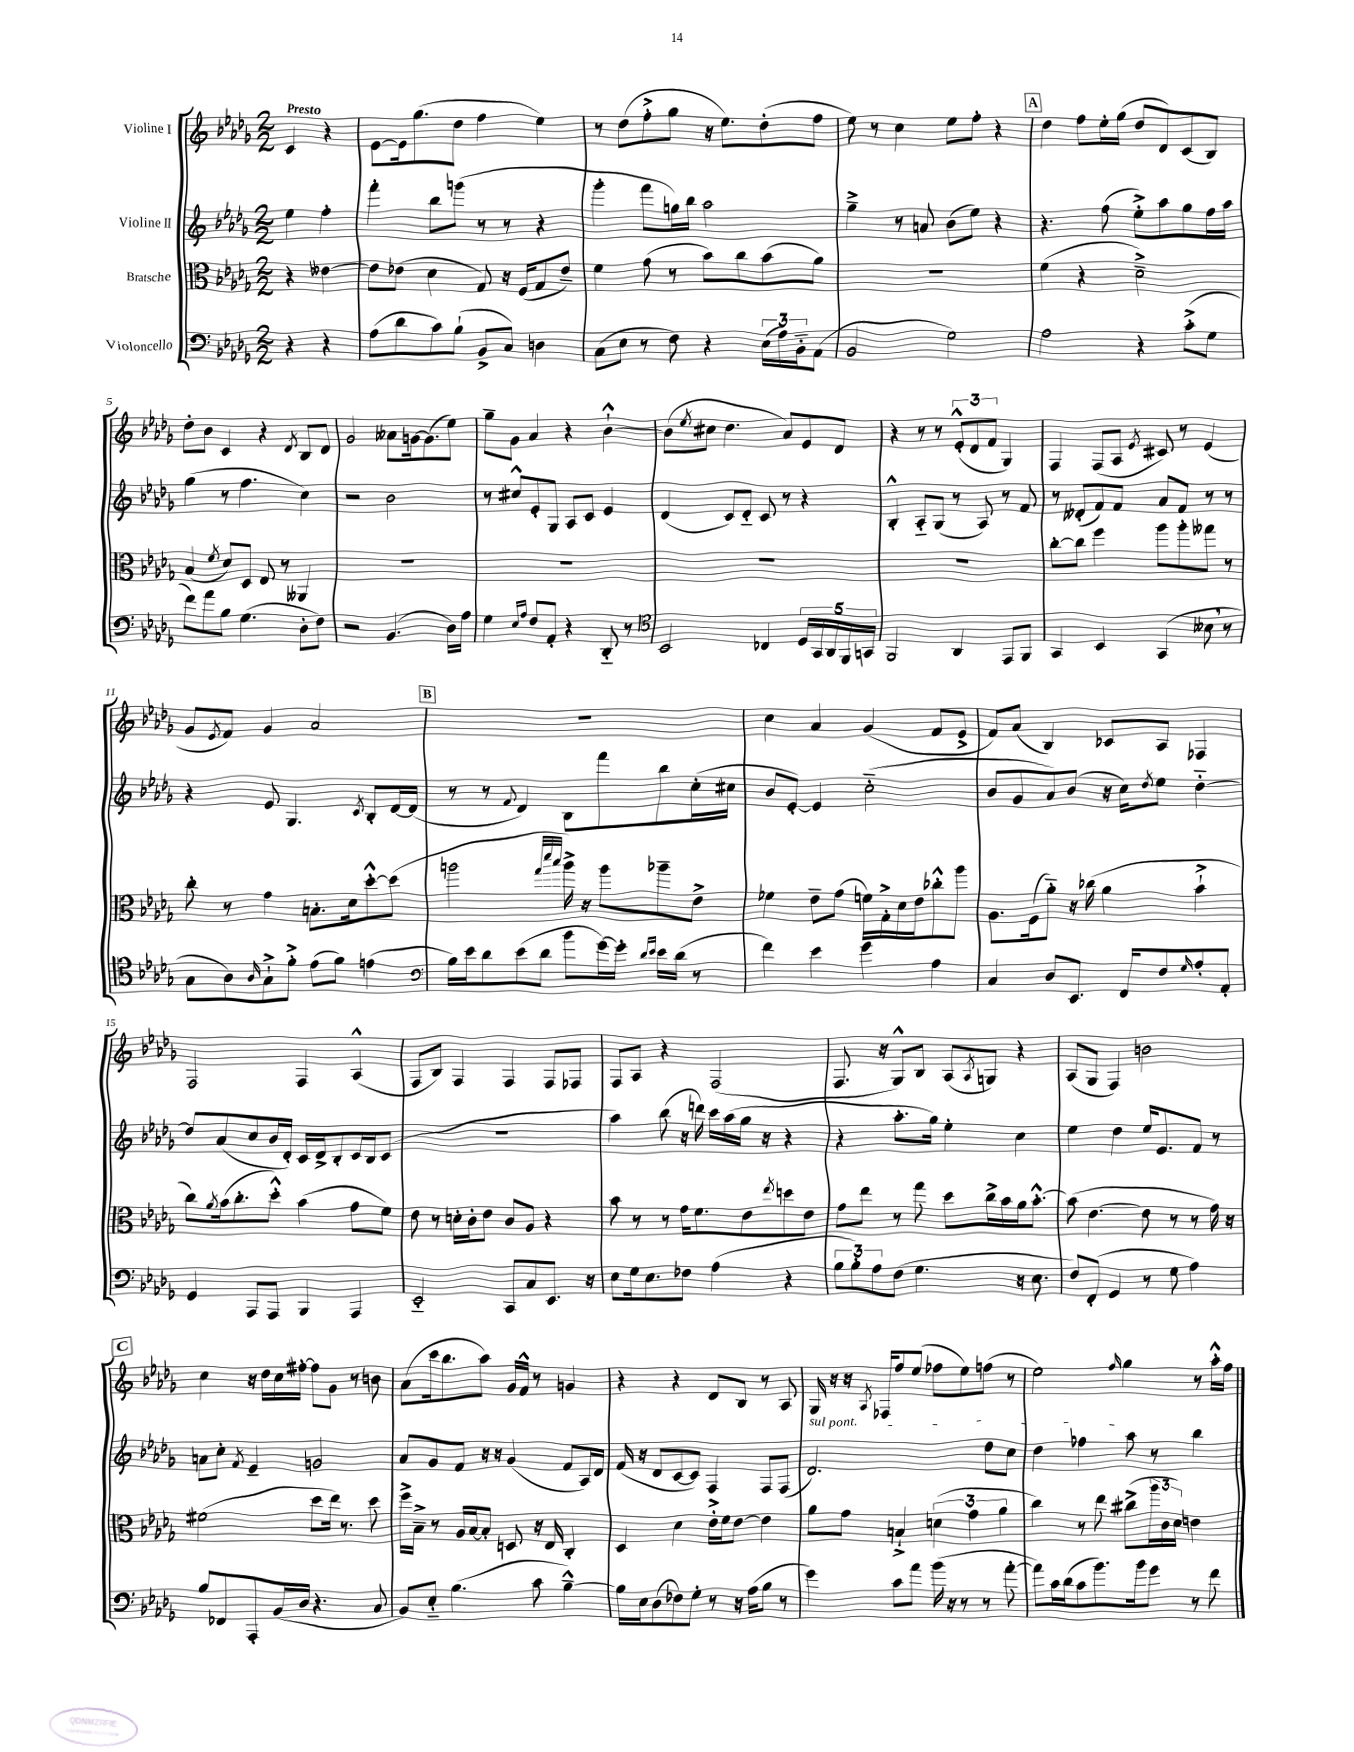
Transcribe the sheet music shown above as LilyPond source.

<<
\new StaffGroup <<
\new Staff = "s0" \with { instrumentName = "Violine I" } {
    \clef treble \key des \major \numericTimeSignature \time 2/2 \partial 2 \tempo "Presto"
    c'4 r4 |
    ees'8~ ees'16 ges''8.( des''8 f''4 ees''4) |
    r8 des''8( f''8-.-> ges''8 r16 ees''8.) des''8-.( f''8 |
    ees''8) r8 c''4 ees''8 f''8-. r4 |
    \mark \markup { \box "A" } des''4 f''8 ees''16-. ges''16( des''8 des'8) c'8( bes8) |
    des''8-. bes'8 c'4 r4 \acciaccatura { des'8 } bes8 des'8 |
    ges'2 aeses'8 g'16~ g'8.( ees''8) |
    ges''8-- ges'8 aes'4 r4 bes'4~-!-^ |
    bes'8( \acciaccatura { ees''8 } cis''8 des''4. aes'8) ees'8 des'8 |
    r4 r8 r8 \tuplet 3/2 { ees'8-.-^( des'8 f'8 } ges4) |
    f4 f8( aes8 \acciaccatura { ees'8 } cis'8) r8 ees'4( |
    ges'8 \acciaccatura { ees'8 } f'8) ges'4 aes'2 |
    \mark \markup { \box "B" } R1 |
    c''4 aes'4 ges'4( f'8 ees'8-> |
    f'8) aes'8( bes4) ces'8 aes8 fes4 |
    f2 f4 aes4-^( |
    f8 bes8) f4 f4 f8 fes8 |
    f8 aes8 r4 f2( |
    f8. r16 ges8-^) bes8 aes8( \acciaccatura { aes8 } g8) r4 |
    aes8( ges8 f4) b'2 |
    \mark \markup { \box "C" } c''4 r16 des''16 c''16 fis''16~-. fis''8 ges'8 r8 b'8 |
    aes'8( c'''16 bes''8. aes''8) ges'16 f'16-^ r8 g'4 |
    r4 r4 des'8 bes8 r8 aes8 |
    ges16 r16 r16 \acciaccatura { aes8 } fes16 f''8 ees''8( fes''8 ees''8) f''8( r8 |
    ees''2) \grace { f''16 } ges''4 r8 aes''16-.-^ f''16 \bar "|." |
}
\new Staff = "s1" \with { instrumentName = "Violine II" } {
    \clef treble \key des \major \numericTimeSignature \time 2/2 \partial 2
    ees''4 f''4-. |
    f'''4-. bes''8 g'''8( r8 r8 r4 |
    ges'''4-. f'''8 g''16) bes''16 aes''2 |
    ges''4---> r8 a'8 bes'8( ees''8) r4 |
    \mark \markup { \box "A" } r4. f''8( ees''8-.->) aes''8 ges''8 f''16 aes''16 |
    ges''4( r8 f''4. c''4) |
    r2 bes'2 |
    r8 cis''8-^ ees'8-. ges8 aes8 c'8 ees'4 |
    des'4( c'8) des'8-_ c'8 r8 r4 |
    bes4-.-^ aes8-_ ges8( r8 aes8) r8 f'8 |
    r8 deses'8-.( f'8) f'8 aes'8 f'8 r8 r8 |
    r4 ees'8 ges4. \acciaccatura { c'8 } bes8-. des'16~ des'16( |
    \mark \markup { \box "B" } r8 r8 \appoggiatura { f'8 } des'4) bes8 f'''8 bes''8 c''16-.( cis''16 |
    bes'8 ees'8~-.) ees'4 c''2-_( |
    bes'8 ges'8 aes'8) bes'8( r16 c''16) \acciaccatura { des''8 } ees''8 des''4~-_ |
    des''8 aes'8( c''8 bes'16 des'16-.) c'16 des'16-> bes8-. c'16 bes16 c'8( |
    R1 |
    aes''4) bes''8( r16 d'''16) c'''16 aes''16( ges''16 r16 r4 |
    r4 aes''8.-. ges''16) ees''4-. c''4 |
    ees''4 des''4 ees''16 ees'8. f'8 r8 |
    \mark \markup { \box "C" } a'8 c''8-. \acciaccatura { f'8 } ees'4-- g'2 |
    aes'8 ges'8 f'8 r16 r16 ges'4( f'8 aes16) des'16 |
    f'16( r16 des'8 c'8~ c'8) f4 f8 f8( |
    \once \override TextSpanner.bound-details.left.text = \markup { \italic "sul pont." } des'2.\startTextSpan) des''8 c''8 |
    des''4 fes''4 aes''8\stopTextSpan r8 bes''4 \bar "|." |
}
\new Staff = "s2" \with { instrumentName = "Bratsche" } {
    \clef alto \key des \major \numericTimeSignature \time 2/2 \partial 2
    r4 eeses'4~ |
    eeses'8 ees'8( des'4 ges8) r16 f16( ges8 ees'8--) |
    f'4 ges'8( r8 bes'8) c''8 bes'8( aes'8) |
    R1 |
    \mark \markup { \box "A" } f'4( r4 des'2--->) |
    bes4( \acciaccatura { f'8 } des'8) des8 ees8 r8 aeses,4 |
    R1 |
    R1 |
    R1 |
    R1 |
    c''8~-. c''8 f''4 aes''8 aes''8-. geses''8 r8 |
    c''8-. r8 ges'4 b8.-. des'16 des''8~-.-^ des''8( |
    \mark \markup { \box "B" } a''2 \grace { ges''32 des'''32 bes''32 } a''16->) r16 a''8 aes''8-- ees'8-> |
    fes'4 ees'8-- ges'8( f'16) ges16-.-> des'16 ees'16 ces''8-.-^ aes''8 |
    aes8. f16( aes'8-_) r16 ces''16( aes'4 bes'4-!-> |
    c''8) \acciaccatura { aes'8 } bes'16( c''8.-. des''8-.-^) bes'4( ges'8 f'8) |
    ees'8 r8 d'16-. c'16-. ees'8 c'8 aes8 r4 |
    bes'8 r8 r8 ges'16 f'8. ees'8 \acciaccatura { ees''8 } d''8 ees'8 |
    ges'8 ees''8 r8 ges''8 des''8 c''16-> bes'16 aes'16 bes'8.~-.-^ |
    bes'8( ees'4.~ ees'8 r8 r8 ges'16) r16 |
    \mark \markup { \box "C" } fis'2( des''8 ees''16) r8. des''8 |
    f''16-> bes16---> r8 aes16 bes16~ bes8-. d8 r16 ees16 c4-. |
    des4 des'4 ees'16-.-> f'16 ees'8~ ees'4 |
    aes'8 ges'8 b4-!-> \tuplet 3/2 { d'4( ges'4 aes'4 } |
    c''4) r8 ees''8 cis''8->( \tuplet 3/2 { aes''16 c'16 des'16) } e'4 \bar "|." |
}
\new Staff = "s3" \with { instrumentName = "Violoncello" } {
    \clef bass \key des \major \numericTimeSignature \time 2/2 \partial 2
    r4 r4 |
    aes8( des'8 c'8) bes8-!( bes,8-> c8) d4 |
    c8( ees8 r8 f8) r4 \tuplet 3/2 { ees16( aes16) bes,16-_ } aes,8( |
    bes,2 ges2) |
    \mark \markup { \box "A" } aes2 r4 c'8-.->( ges8 |
    f'8) aes'8 bes8 ges4.( des8-. f8) |
    r2 bes,4.( des16) aes16 |
    ges4 \grace { ees16 aes16 } f8 aes,8-. r4 des,8-_ r8 |
    \clef tenor bes,2 ces4 \tuplet 5/4 { des16 ges,16 aes,16 f,16 g,16 } |
    f,2 aes,4 ees,8 f,8 |
    ges,4 bes,4 ges,4( beses8 \breathe r8 |
    ges8 aes8) \grace { aes16 } ges8-!-> f'8-.-> ees'8( f'8) e'4( |
    \mark \markup { \box "B" } \clef bass bes16) ees'16 des'8 ees'8( des'8 bes'8 ges'16~) ges'16-. \grace { des'16 ees'16 } ees'16 des'16( r8 |
    f'4) ees'4 ges'4 aes4 |
    c4 des8 ees,8. f,16 f8 \grace { ges16 } aes8-. aes,8-. |
    ges,4 aes,,8 aes,,8 bes,,4 aes,,4 |
    ees,2-_ c,8 c8 ees,8. r16 |
    ees8 ges16 ees8. fes8 aes4( r4 |
    \tuplet 3/2 { bes8 bes8-.) aes8 } f8( ges4. r16 ees8. |
    f8) f,8-.( ges,4 r8 ges8 aes4) |
    \mark \markup { \box "C" } bes8 fes,8 aes,,8-. bes,16( des16 r4. c8 |
    bes,8) ees8-_ bes4.( c'8 bes4~---^) |
    bes16 ees16 des8( fes8) ges8-. r8 r16 aes16( bes8 r8 |
    ges'4) c'8 aes'8 bes'16( r16 r8 r8 aes'8~-. |
    aes'8) c'16 des'16( c'8 bes'8.) bes'16 ges'8 r8 f'8 \bar "|." |
}
>>
>>
